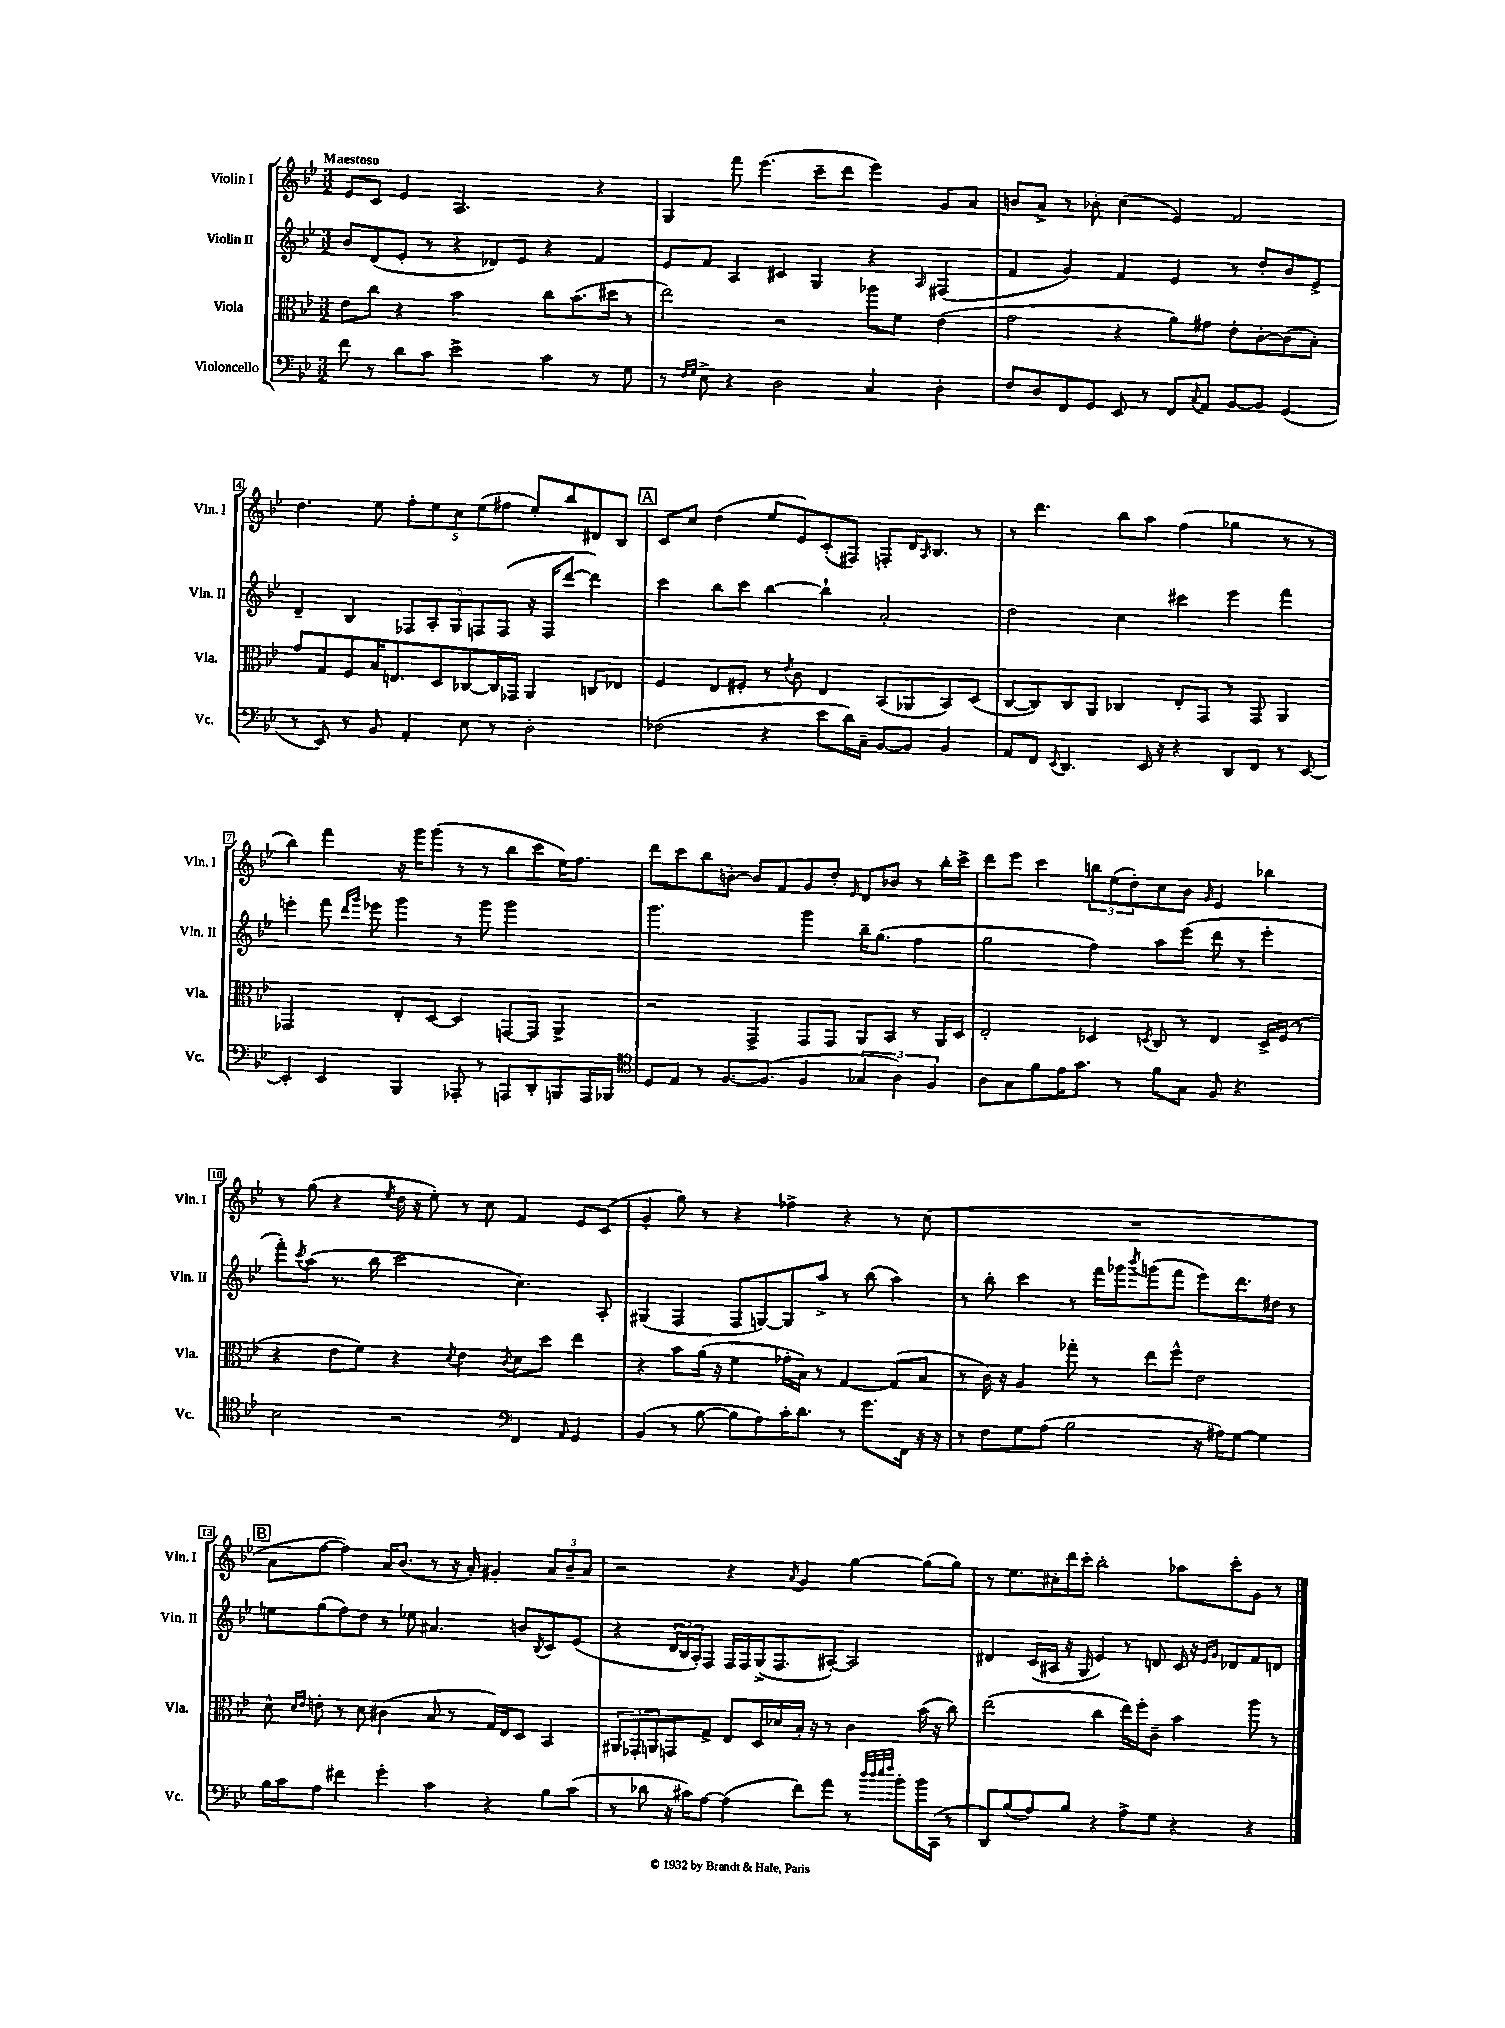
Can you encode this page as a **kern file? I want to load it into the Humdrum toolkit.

**kern	**kern	**kern	**kern
*staff4	*staff3	*staff2	*staff1
*clefF4	*clefC3	*clefG2	*clefG2
*k[b-e-]	*k[b-e-]	*k[b-e-]	*k[b-e-]
*M3/2	*M3/2	*M3/2	*M3/2
8f	8e-	8b-	8e-
8r	8cc	(8d	8c
8d	4r	8e-'	4e-
8c	.	8r	.
2e-^	2b-	4r	2.A
.	.	8d-)	.
.	.	8e-	.
4c	8cc	4r	.
.	(8.b-	.	.
8r	.	4f	4r
.	16dd#	.	.
8G	8r	.	.
=	=	=	=
8r	2ee-)	8e-	4G
16qqF	.	.	.
16qqG	.	.	.
8E-^	.	8f	.
4r	.	4A	8fff
.	.	.	(4.eee-
2D	2r	4c#	.
.	.	4G	8ccc~
.	.	.	8ddd
4C	8aa-	4r	4eee-)
.	8f	.	.
.	.	16qqA	.
4D'	(4e-	(4F#	8g
.	.	.	8a
=	=	=	=
8F	2g	4f	8b
8D	.	.	8a^
8FF	.	4g)	8r
8GG	.	.	8b-'
8EE-	4r	4f	(4cc
8r	.	.	.
8FF	8a)	4e-	4e-)
8qqC	.	.	.
8AA	8g#	.	.
[8BB-	8e-'	8r	2f
8BB-]	[8c'	8dd'	.
(4GG	(8c]	8b-	.
.	8B-')	8e-^	.
=	=	=	=
8r	8g	4d~	4.dd
8EE-)	8G	.	.
8r	8F	4B-	.
8BB-	16B-	.	8ee-
.	8.E	.	.
4AA'	.	10F-	10ff'
.	.	10A'	10ee-
.	8D	.	.
.	.	10G	10cc
8E-	[8C-	.	.
.	.	10F	(10ee-
8r	16C-]	.	.
.	.	(10F	10ff#
.	16GG-	.	.
2D'	4AA	16r	8ee-')
.	.	16F	.
.	.	[8ddd	8bb-
.	8C	4ddd])	8d#
.	8E-	.	8B-
=	=	=	=
(2F-	4F	4ccc	8c
.	.	.	8cc
.	8E-	8bb-	(4dd
.	8F#'	8ccc	.
4r	8r	[4bb-	8ee-
.	8qe-	.	.
.	8c	.	8e-)
8e-	4E-	4bb-`]	(8c'
16d)	.	.	8F#)
16C~	.	.	.
[8BB-	(8BB-	2a'	8F'
8BB-]	8AA-	.	16d
.	.	.	16qqA
.	.	.	8.B-
4BB-	8BB-)	.	.
.	(8D	.	8r
=	=	=	=
8AA	[8C	2dd	8r
8FF	8C])	.	4.ddd
8qqEE-	.	.	.
4.DD	8C	.	.
.	8AA	.	.
.	4C-	4cc	8bb-
16EE-	.	.	8aa
16r	.	.	.
4r	8E-'	4ccc#	(4ff
.	8GG	.	.
8DD	8r	4eee-	4gg-
8FF	8GG	.	.
8r	4AA	4fff	8r
[8EE-	.	.	8r
=	=	=	=
4EE-']	2GG-	4eee'	4bb-)
4EE-	.	8fff	4fff
.	.	16qqddd	.
.	.	16qqggg	.
.	.	8eee-	.
4BBB-	8E-'	4ggg	16r
.	.	.	16ggg
.	[8D	.	(8ggg
8AAA-'	4D]	8r	8r
8r	.	8ggg	8r
8AAA	[8GG	2ggg	8bb-
8DD'	8GG]	.	8ccc
8BBB	4AA^	.	16ee-)
.	.	.	8.ff
16AAA	.	.	.
16BBB-	.	.	.
=	=	=	=
*clefC4	*	*	*
8D	2r	2.ggg	8ddd
8E-	.	.	8ccc
8r	.	.	8bb-
[8.F	.	.	[8b'
.	4GG^	.	8b]
(8.F]	.	.	.
.	.	.	8f
4F	8GG	4ggg	8g
.	8GG	.	8dd'
.	.	.	16qqe-
6G-	8AA	16bb-~	8d
.	.	(8.gg	.
.	8BB-	.	8b-
6A)	.	.	.
.	8r	4ff	8r
6F	.	.	.
.	16AA	.	16bb-'
.	16D	.	16ccc^
=	=	=	=
8A	2E-'	2gg	8ddd
8G	.	.	8eee-
8f	.	.	4ccc
16e-	.	.	.
8.g	.	.	.
.	4D-	4ff)	12bb
.	.	.	(12ee-
8r	.	.	.
.	.	.	12dd')
.	8qD	.	.
8f	8C	8aa	8cc
8G	8r	(8eee-	8b-
.	.	.	16qqg
8F	4E-	8ddd	4e-
4.r	.	8r	.
.	16D^	4eee-'	4bb-
.	(16F	.	.
.	8r	.	.
=	=	=	=
2B-	4r	8fff')	8r
.	.	8qccc	.
.	.	(8aa	(8gg
.	8e-	8.r	4r
.	8f)	.	.
.	.	16bb-	.
.	.	.	8qee-
2r	4r	2ccc	16dd
.	.	.	16r
.	.	.	8ee-')
.	8qd	.	.
.	4e-	.	8r
.	.	.	8cc
*clefF4	*	*	*
.	8qc	.	.
4FF	8d	4.cc)	4f
.	8dd	.	.
16qqAA	.	.	.
4GG	4ee-	.	8e-
.	.	8A'	(8c
=	=	=	=
(4BB-	4r	(4G#	4g'
8r	8b-	4F	8gg)
[8B-	(16a	.	8r
.	16r	.	.
8B-]	4f	8F	4r
8A)	.	[8G)	.
16c'	16g-'	8G]	4ff-^
8.d	16B-)	.	.
.	8r	8aa^	.
8r	[4G	8r	4r
8.g	.	(8bb-	.
.	(8G]	4aa)	8r
16FF	.	.	.
16r	8B-	.	(8cc
16r	.	.	.
=	=	=	=
8r	8r	8r	1.r
8F	16c)	8bb-'	.
.	16r	.	.
8G	4A	4ccc	.
(8A	.	.	.
2B-	8gg-'	8r	.
.	8r	16fff	.
.	.	16ggg-	.
.	.	8qbbb-	.
.	8ee-	(8ggg	.
.	8ff^^	8fff	.
16r	2e-	8eee-)	.
16A#)	.	.	.
[8G	.	8.ddd	.
4G]	.	.	.
.	.	16dd#	.
.	.	8r	.
=	=	=	=
16B-	8d^^	8ee	8a
16c	.	.	.
.	16qqd	.	.
.	16qqe-	.	.
8A	8e'	(8gg	[8ff
4f#	8r	8ff)	4ff])
.	8d	8dd	.
4g'	(4c#	8r	16a
.	.	.	(8.b-
.	.	8ee-	.
4c	8B-	4.a#	8r
.	8r	.	16r
.	.	.	16a')
4r	16G)	.	4g#'
.	16E-	.	.
.	8D	8b	.
.	.	8qB-	.
8B-	4BB-	8c	12a
.	.	.	12b-~
(8c	.	(8e-	.
.	.	.	12a
=	=	=	=
8r	12AA#	4r	2r
.	12GG-'	.	.
8d-	.	.	.
.	12AA	.	.
16r	8GG	24d	.
.	.	24B-	.
16c#)	.	.	.
.	.	24A')	.
[8A	8G^	8F	.
(4A]	8E-	16F	4r
.	.	16F	.
.	16D	(16G^	.
.	16d-	8.F	.
.	.	.	8qa
8f)	16B-'	.	4g
.	16r	.	.
8a	8r	[8A#')	.
8r	4c	2A#]	[4gg
32qqdd	.	.	.
32qqdd	.	.	.
32qqee-	.	.	.
32qqff	.	.	.
8b-'	.	.	.
16b-	(16b-	.	(8gg]
(16CC	16r	.	.
8r	8cc)	.	8gg)
=	=	=	=
8DD)	(2ee-	4d#	8r
(8B-	.	.	8.ee-
8A)	.	(16c	.
.	.	16A#	16cc#'
8B-	.	16r	16ddd
.	.	16G	16ccc'
4r	4cc	4e-)	2bb-'
8A^	16ee-)	8r	.
.	16ff'	.	.
8G	8c~	8d	.
4r	4b-	16c	8aa-
.	.	16r	.
.	.	16qqe-	.
.	.	16qqg	.
.	.	8d-	8ccc'
4r	8aa	8f	8g
.	8r	8d	8r
==	==	==	==
*-	*-	*-	*-
